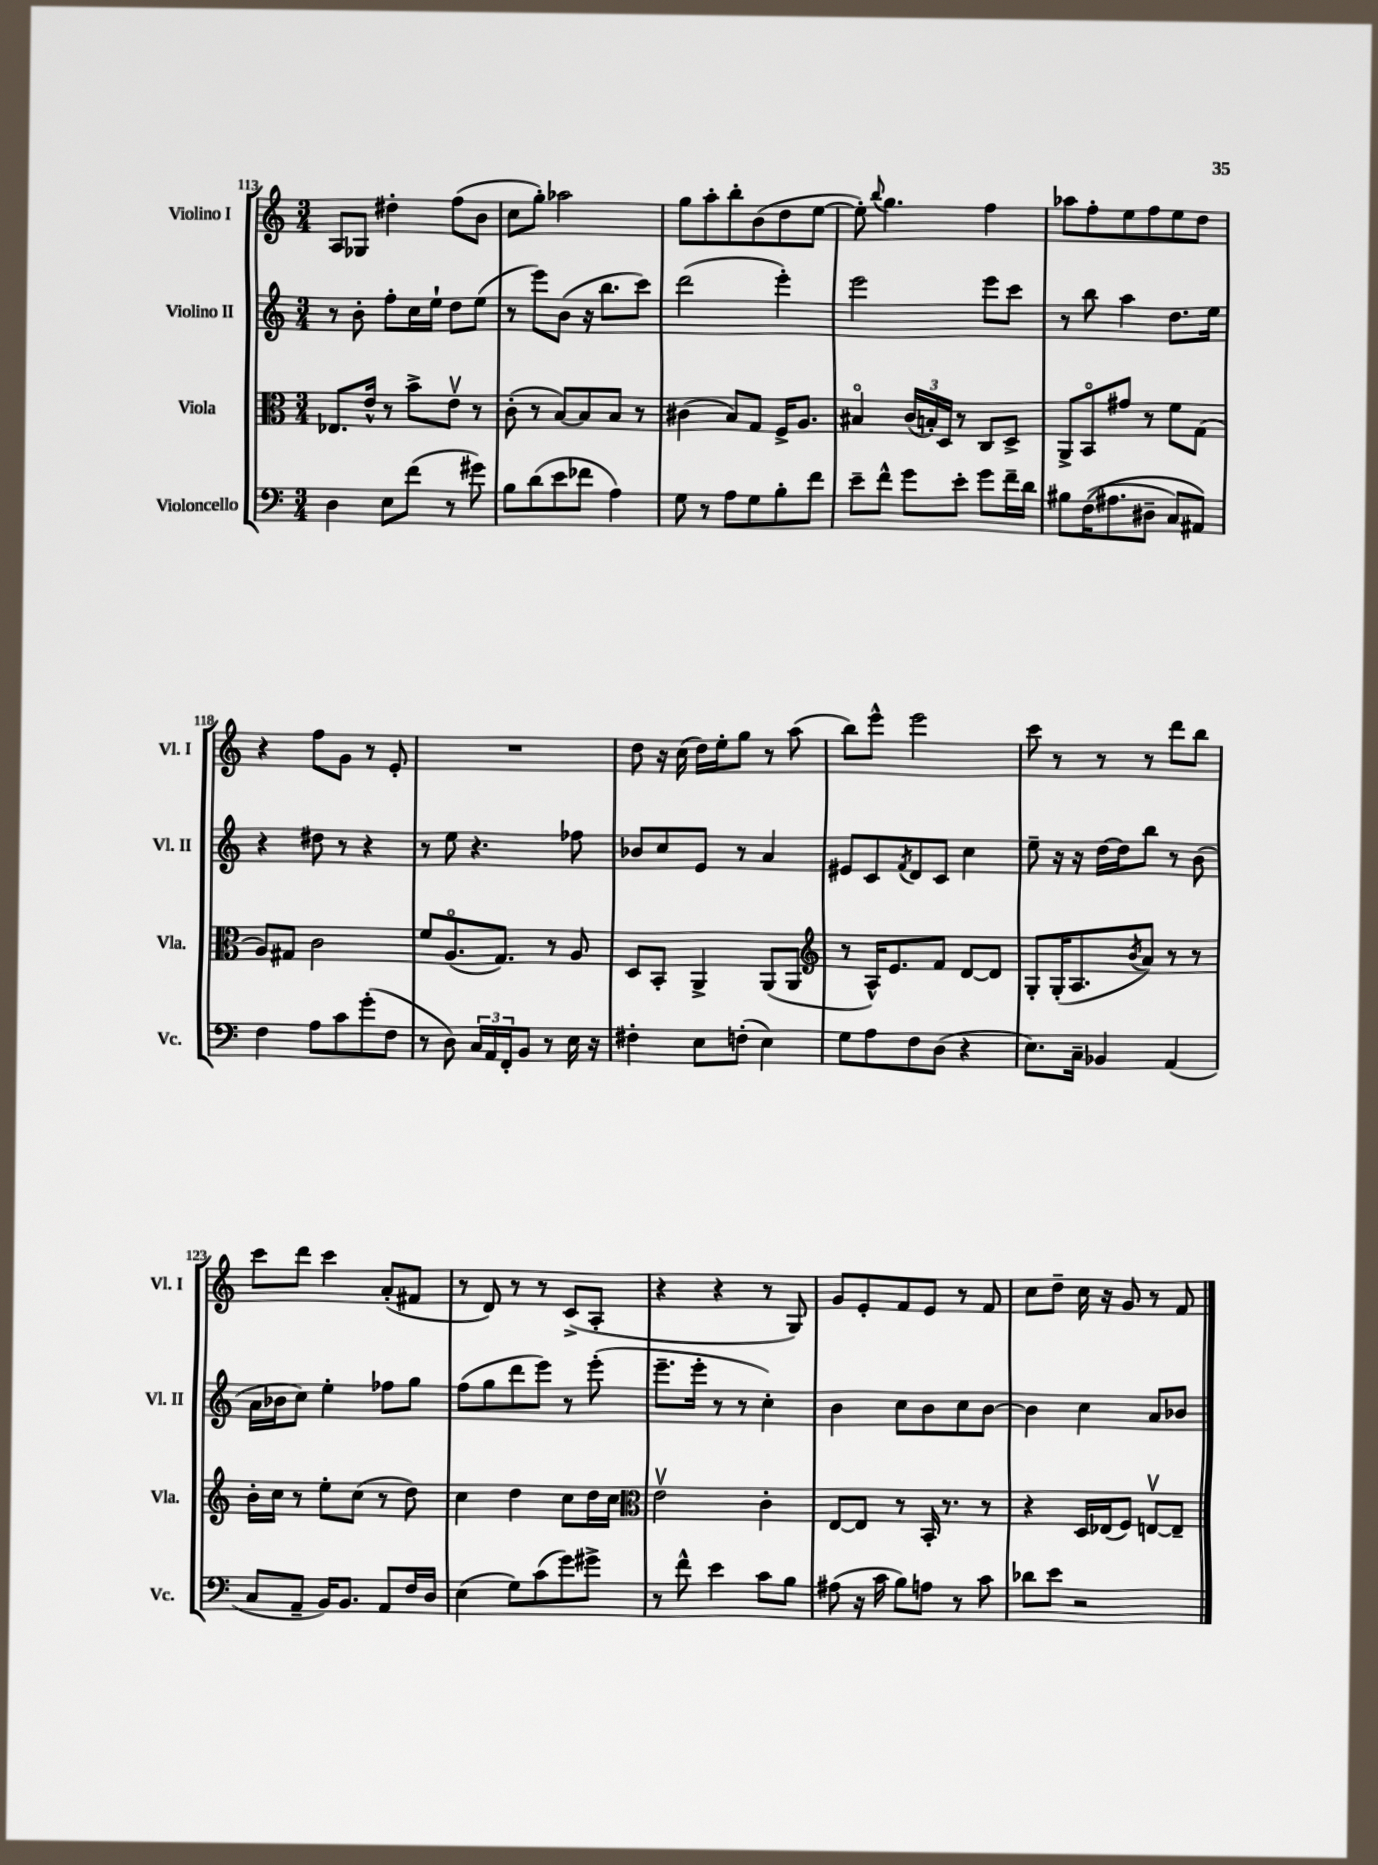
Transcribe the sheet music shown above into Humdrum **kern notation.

**kern	**kern	**kern	**kern
*staff4	*staff3	*staff2	*staff1
*clefF4	*clefC3	*clefG2	*clefG2
*k[]	*k[]	*k[]	*k[]
*M3/4	*M3/4	*M3/4	*M3/4
4D\	8.E-/L	8r	8A/L
.	.	8b'\	8G-/J
.	16e^^/Jk	.	.
8E\L	8r	8ff'\L	4dd#'\
(8f\J	8b^\L	16cc\L	.
.	.	16ee`\JJ	.
8r	8ev\J	8dd\L	(8ff\L
8g#\)	8r	(8ee\J	8b\J
=	=	=	=
8B\L	(8c'\	8r	8cc\L
(8d\	8r	8eee\L)	8gg'\J)
8e\	[8B/L)	(8b\J	2aa-\
8f-\J	8B/]	16r	.
.	.	8.bb\L	.
4A\)	8B/J	.	.
.	8r	8ccc\J)	.
=	=	=	=
8G\	(4c#\	(2ddd\	8gg\L
8r	.	.	8aa'\
8A\L	8B/L)	.	8bb'\
8G\	8G/J	.	(8b\
8B'\	16F^/LK	4eee'\)	8dd\
.	8.A/J	.	.
8f\J	.	.	[8ee\J
=	=	=	=
8e~\L	4B#o/	2eee\	8ee'\])
.	.	.	8qqbb/
8f^^\J	.	.	4.gg\
8g\L	(24c/LL	.	.
.	24B'/)	.	.
.	24D/JJ	.	.
8e'\J	8r	.	.
8g\L	8C/L	8eee\L	4ff\
16f~\L	8D^/J	8ccc\J	.
16d\JJ	.	.	.
=	=	=	=
8B#\L	8AA^/L	8r	8aa-\L
&((16F\K	8BBo/	8bb\	8ff'\
8.A#\	.	.	.
.	8g#/J	4aa\	8ee\
8D#~\J	8r	.	8ff\
8C/L)	8f\L	8.dd\L	8ee\
8AA#/J&)	(8G\J	.	8dd\J
.	.	16ee\Jk	.
=	=	=	=
4F\	8A/L)	4r	4r
.	8G#/J	.	.
8A\L	2c\	8dd#\	8ff\L
8c\	.	8r	8g\J
(8g'\	.	4r	8r
8F\J	.	.	8e'/
=	=	=	=
8r	8f/L	8r	2.r
8D\)	(8.Ao/	8ee\	.
24C/LL	.	4.r	.
24AA/	.	.	.
.	8.G/J)	.	.
24FF'/J	.	.	.
8BB/J	.	.	.
8r	8r	.	.
16E\	8A/	8ff-\	.
16r	.	.	.
=	=	=	=
4F#'\	8D/L	8b-/L	8dd\
.	8BB'/J	8cc/	16r
.	.	.	(16cc\
8E\L	4AA^/	8e/J	16dd\LL)
.	.	.	16ee'\J
(8F'\J	.	8r	8gg\J
4E\)	(8AA/L	4a/	8r
.	8AA/J	.	(8aa\
=	=	=	=
*	*clefG2	*	*
8G\L	8r	8e#/L	8bb\L)
8A\	16A^^/LK)	8c/	8eee^^\J
.	8.e/	.	.
.	.	8qf/	.
8F\	.	8d/	2eee\
(8D\J	8f/J	8c/J	.
4r	[8d/L	4cc\	.
.	8d/]J	.	.
=	=	=	=
8.E\L)	8G'/L	8ee~\	8ccc\
.	(16G'/K	16r	8r
16C~\Jk	8.A/	16r	.
4BB-/	.	[16dd\LL	8r
.	.	16dd\]J	.
.	8qb/	.	.
.	8a/J)	8bb\J	8r
(4AA/	8r	8r	8ddd\L
.	8r	(8b\	8bb\J
=	=	=	=
8C/L	16b'\LL	16a\LL	8ccc\L
.	16cc\JJ	16b-\J	.
8AA~/J	8r	8cc\J)	8ddd\J
16BB/LK)	8ee'\L	4ee'\	4ccc\
8.BB/J	.	.	.
.	(8cc\J	.	.
8AA/L	8r	8ff-\L	(8a'/L
16F/L	8dd\)	8gg\J	8f#/J
16D/JJ	.	.	.
=	=	=	=
(4E\	4cc\	(8ff\L	8r
.	.	8gg\	8d/)
8G\L)	4dd\	8ddd\	8r
(8c\	.	8eee\J)	8r
8g\)	8cc\L	8r	(8c^/L
8g#^\J	16dd\L	(8eee'\	8A'/J
.	16cc\JJ	.	.
=	=	=	=
*	*clefC3	*	*
8r	2ev\	8.eee~\L	4r
8f^^\	.	.	.
.	.	16eee'\Jk	.
4e\	.	8r	4r
.	.	8r	.
8c\L	4c'\	4cc'\)	8r
8B\J	.	.	8G/)
=	=	=	=
(8A#\	[8E/L	4b\	8g/L
16r	8E/]J	.	8e'/
16c\	.	.	.
8B\L)	8r	8cc\L	8f/
8A\J	16BB'/	8b\	8e/J
.	8.r	.	.
8r	.	8cc\	8r
8c\	8r	[8b\J	8f/
=	=	=	=
8d-\L	4r	4b\]	8cc\L
8e\J	.	.	8dd~\J
2r	16D/LL	4cc\	16cc\
.	(16E-/J	.	16r
.	8F/J)	.	8g/
.	[8Ev/L	8a/L	8r
.	8E~/]J	8b-/J	8f/
==	==	==	==
*-	*-	*-	*-
